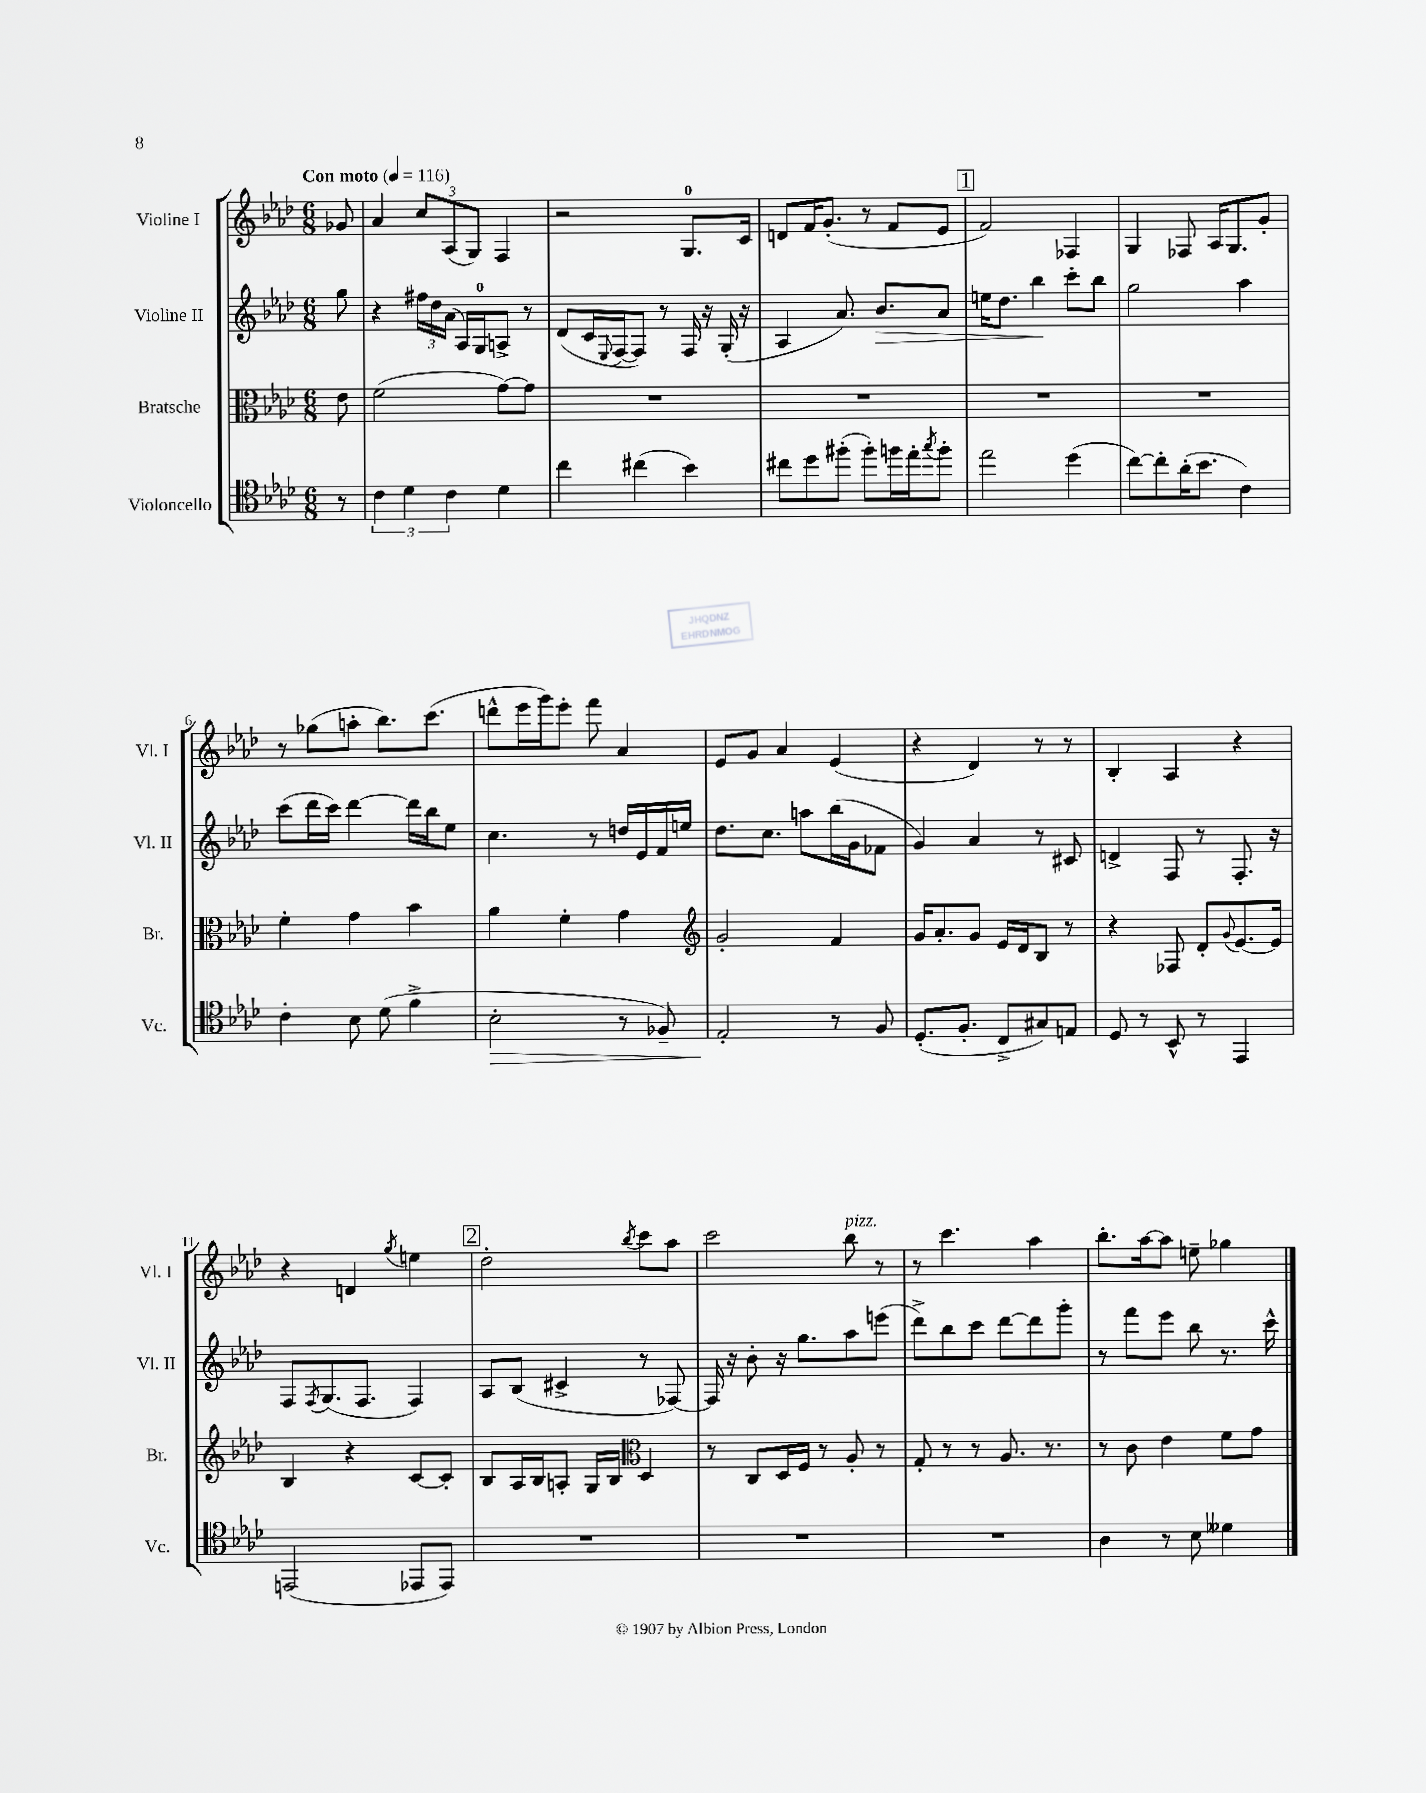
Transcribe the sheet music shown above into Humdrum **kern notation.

**kern	**kern	**kern	**kern
*staff4	*staff3	*staff2	*staff1
*clefC4	*clefC3	*clefG2	*clefG2
*k[b-e-a-d-]	*k[b-e-a-d-]	*k[b-e-a-d-]	*k[b-e-a-d-]
*M6/8	*M6/8	*M6/8	*M6/8
*MM116	*MM116	*MM116	*MM116
8r	8e-	8gg	8g-
=	=	=	=
6c	(2f	4r	4a-
6d-	.	.	.
.	.	24ff#	12cc
.	.	24dd-	.
6c	.	(24a-	(12A-
.	.	16A-)	.
.	.	.	12G)
.	.	16G	.
4d-	[8g)	8A^	4F
.	8g]	8r	.
=	=	=	=
4cc	2.r	(8d-	2r
.	.	16c	.
.	.	8qqE-	.
.	.	[16F	.
(4cc#	.	8F])	.
.	.	8r	.
4b-)	.	16F	8.G
.	.	16r	.
.	.	(16G'	.
.	.	16r	16c
=	=	=	=
8cc#	2.r	4A-	8d
8dd-	.	.	16f
.	.	.	(8.g'
(8ff#'	.	8.a-)	.
8ff#')	.	.	8r
.	.	8.b-	.
16ff	.	.	8f
16ee-'	.	.	.
8qgg	.	.	.
8ff'	.	8a-	8e-
=	=	=	=
2ee-	2.r	16ee	2f)
.	.	8.dd-	.
.	.	4bb-	.
(4dd-	.	8ccc'	4F-
.	.	8bb-	.
=	=	=	=
[8cc)	2.r	2gg	4G
8cc']	.	.	.
(16a-'	.	.	8F-
8.b-	.	.	.
.	.	.	16A-
.	.	.	8.G
4c)	.	4aa-	.
.	.	.	8g'
=	=	=	=
4c'	4f'	(8ccc	8r
.	.	16ddd-	(8gg-
.	.	16ccc)	.
8B-	4g	[4ddd-	8aa'
(8d-	.	.	8.bb-)
4f^	4b-	16ddd-]	.
.	.	16bb-	(8.ccc
.	.	8ee-	.
=	=	=	=
2B-'	4a-	4.cc	8ddd^^
.	.	.	16eee-
.	.	.	16ggg)
.	4f'	.	8eee-'
.	.	8r	8fff
8r	4g	16dd	4a-
.	.	16e-	.
8F-~)	.	16f	.
.	.	16ee	.
=	=	=	=
*	*clefG2	*	*
2E-'	2g'	8.dd-	8e-
.	.	.	8g
.	.	8.cc	.
.	.	.	4a-
.	.	8aa	.
8r	4f	(16bb-	(4e-
.	.	16g	.
8F	.	8f-	.
=	=	=	=
(8.D-'	16g	4g)	4r
.	8.a-'	.	.
8.F'	.	.	.
.	8g	4a-	4d-)
8C^	16e-	.	.
.	16d-	.	.
8G#)	8B-	8r	8r
8E	8r	8c#	8r
=	=	=	=
8D-	4r	4d^	4B-'
8r	.	.	.
8BB-^^	8F-	8F	4A-
8r	8d-'	8r	.
.	8qqg	.	.
4EE-	[8.e-	8.F'	4r
.	16e-]	16r	.
=	=	=	=
(2EE	4B-	8F	4r
.	.	8qF	.
.	.	(8.G	.
.	4r	.	4d
.	.	8.F	.
.	.	.	8qgg
8EE-	[8c	4F)	4ee
8EE-)	8c']	.	.
=	=	=	=
2.r	8B-	8A-	2dd-'
.	16A-	(8B-	.
.	16B-	.	.
.	8A'	4c#^	.
.	16G	.	.
.	16B-	.	.
*	*clefC3	*	*
.	.	.	8qbb-
.	4D-	8r	8ccc
.	.	[8F-)	8aa-
=	=	=	=
2.r	8r	16F-]	2ccc
.	.	16r	.
.	8C	8b-'	.
.	16D-	16r	.
.	16F	8.gg	.
.	8r	.	.
.	8A-'	8aa-	8bb-
.	8r	(8eee	8r
=	=	=	=
2.r	8G'	8ddd-^)	8r
.	8r	8bb-	4.ccc
.	8r	8ccc	.
.	8.A-	[8ddd-	.
.	.	8ddd-]	4aa-
.	8.r	.	.
.	.	8ggg'	.
=	=	=	=
4A-	8r	8r	8.bb-'
.	8c	8fff	.
.	.	.	[16aa-
8r	4e-	8eee-	8aa-]
8B-	.	8bb-	8ee~
4d--	8f	8.r	4gg-
.	8g	.	.
.	.	16ccc^^	.
==	==	==	==
*-	*-	*-	*-
